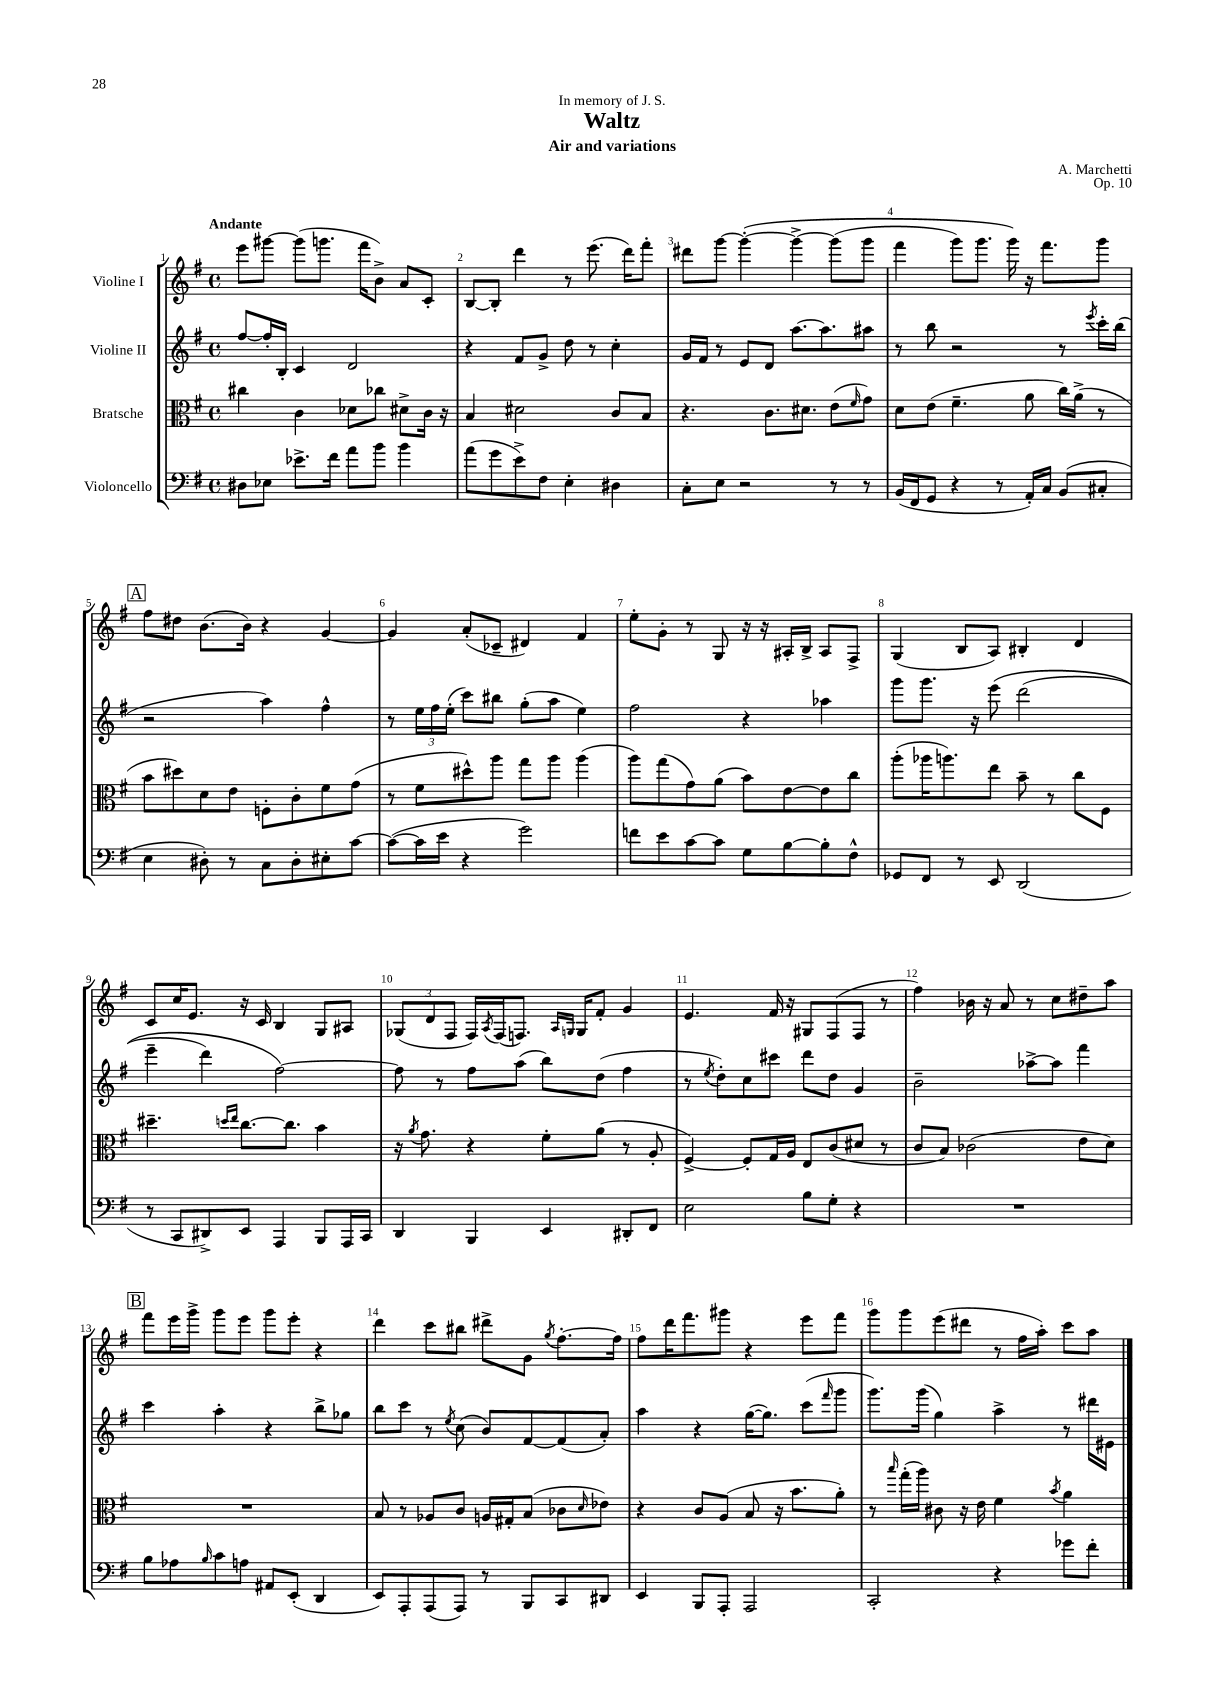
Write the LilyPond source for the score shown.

\header { title = "Waltz" composer = "A. Marchetti" subtitle = "Air and variations" dedication = "In memory of J. S." opus = "Op. 10" }
<<
\new StaffGroup <<
\new Staff = "s0" \with { instrumentName = "Violine I" } {
    \clef treble \key g \major \defaultTimeSignature \time 4/4 \tempo "Andante"
    e'''8 gis'''8~ gis'''8( g'''8. fis'''16 b'8->) a'8 c'8-. |
    b8~ b8-. d'''4 r8 e'''8.( d'''16) fis'''8-. |
    dis'''8 g'''8~ g'''4~-.\( g'''4~-> g'''8( g'''8 |
    fis'''4 g'''8) g'''8. g'''16\) r16 fis'''8. g'''8 |
    \mark \markup { \box "A" } fis''8 dis''8 b'8.( b'16) r4 g'4~ |
    g'4 a'8-.( ces'8-- dis'4) fis'4 |
    e''8-. g'8-. r8 g8 r16 r16 ais16-. b16-> ais8 fis8-> |
    g4( b8 a8) bis4-. d'4 |
    c'8 c''16 e'8. r16 c'16 b4 g8 ais8 |
    \tuplet 3/2 { ges8( d'8 fis8 } fis16) \acciaccatura { a8 } fis16( f8.) \grace { a16 g16 } g16 fis'8-. g'4 |
    e'4. fis'16 r16 gis8 fis8( fis8 r8 |
    fis''4) bes'16 r16 a'8 r8 c''8 dis''8-- a''8 |
    \mark \markup { \box "B" } fis'''8 e'''16 g'''16-> g'''8 e'''8 g'''8 e'''8-. r4 |
    d'''4 c'''8 bis''8 dis'''8-> g'8 \acciaccatura { g''8 } fis''8.~-. fis''16 |
    fis''8 d'''16 fis'''8. gis'''8 r4 e'''8 fis'''8 |
    g'''8 g'''8 e'''8( dis'''8 r8 fis''16 a''16-.) c'''8 a''8 \bar "|." |
}
\new Staff = "s1" \with { instrumentName = "Violine II" } {
    \clef treble \key g \major \defaultTimeSignature \time 4/4
    fis''8~ fis''16-. b16-. c'4 d'2 |
    r4 fis'8 g'8-> d''8 r8 c''4-. |
    g'16 fis'16 r8 e'8 d'8 a''8.~ a''8. ais''8 |
    r8 b''8 r2 r8 \acciaccatura { e'''8 } c'''16-. b''16( |
    \mark \markup { \box "A" } r2 a''4) fis''4-^ |
    r8 \tuplet 3/2 { e''16 fis''16 e''16-.( } c'''8) bis''8 g''8-.( a''8 e''4) |
    fis''2 r4 aes''4 |
    g'''8 g'''8. r16 e'''8\( d'''2( |
    e'''4-- d'''4) fis''2~\) |
    fis''8 r8 fis''8 a''8( b''8) d''8( fis''4 |
    r8 \acciaccatura { e''8 } d''8-.) c''8 cis'''8 d'''8 d''8 g'4 |
    b'2-- aes''8~-> aes''8 fis'''4 |
    \mark \markup { \box "B" } c'''4 a''4-. r4 b''8-> ges''8 |
    b''8 c'''8 r8 \acciaccatura { e''8 } c''8( b'8) fis'8~ fis'8( a'8-.) |
    a''4 r4 g''16~( g''8.) c'''8( \grace { fis'''16 } g'''8 |
    g'''8.) g'''16( g''4) a''4-> r8 dis'''16 eis'16 \bar "|." |
}
\new Staff = "s2" \with { instrumentName = "Bratsche" } {
    \clef alto \key g \major \defaultTimeSignature \time 4/4
    cis''4 c'4 des'8 ces''8 dis'8-> c'16 r16 |
    b4 dis'2 c'8 b8 |
    r4. c'8. dis'8. e'8( \grace { fis'16 } g'8) |
    d'8 e'8( fis'4.-- a'8 c''16) a'16->( r8 |
    \mark \markup { \box "A" } b'8 dis''8) d'8 e'8 f8-. c'8-. fis'8 g'8( |
    r8 fis'8 dis''8-^) a''8 g''8 a''8 a''4( |
    a''8) g''8( g'8) a'8( b'8) e'8~ e'8 c''8 |
    a''8-.( aes''16 a''8.) e''8 b'8-- r8 c''8 fis8 |
    dis''4.-- \grace { d''16 e''16 } c''8.~ c''8. b'4 |
    r16 \acciaccatura { a'8 } g'8. r4 fis'8-. a'8( r8 a8-. |
    fis4~->) fis8-. g16 a16 e8 c'8( dis'8 r8 |
    c'8 b8) ces'2( e'8 d'8) |
    \mark \markup { \box "B" } R1 |
    b8 r8 aes8 c'8 a16 gis16-. b8( ces'8 \grace { d'16 } ees'8) |
    r4 c'8 a8( b8 r16 b'8. a'8-.) |
    r8 \grace { b''16 } g''16-.( a''16) cis'8 r16 e'16 fis'4 \acciaccatura { b'8 } a'4 \bar "|." |
}
\new Staff = "s3" \with { instrumentName = "Violoncello" } {
    \clef bass \key g \major \defaultTimeSignature \time 4/4
    dis8 ees8 ees'8.-> fis'16 a'8 b'8 b'4 |
    a'8( g'8 e'8->) fis8 e4-. dis4 |
    c8-. e8 r2 r8 r8 |
    b,16( fis,16 g,8 r4 r8 a,16-.) c16 b,8( cis8-. |
    \mark \markup { \box "A" } e4 dis8-.) r8 c8 dis8-. eis8-. c'8~ |
    c'8~( c'16 e'16 r4 g'2) |
    f'8 e'8 c'8~ c'8 g8 b8~ b8-. fis8-^ |
    ges,8 fis,8 r8 e,8 d,2( |
    r8 c,8 dis,8->) e,8 a,,4 b,,8 a,,16 c,16 |
    d,4 b,,4 e,4 dis,8-. fis,8 |
    e2 b8 g8-. r4 |
    R1 |
    \mark \markup { \box "B" } b8 aes8 \grace { b16 } c'8 a8 ais,8 e,8-.( d,4 |
    e,8) a,,8-. a,,8( a,,8) r8 b,,8 c,8 dis,8 |
    e,4 b,,8 a,,8-. a,,2 |
    c,2-. r4 ges'8 fis'8-. \bar "|." |
}
>>
>>
\layout { \context { \Score \override BarNumber.break-visibility = ##(#f #t #t) barNumberVisibility = #all-bar-numbers-visible } }
